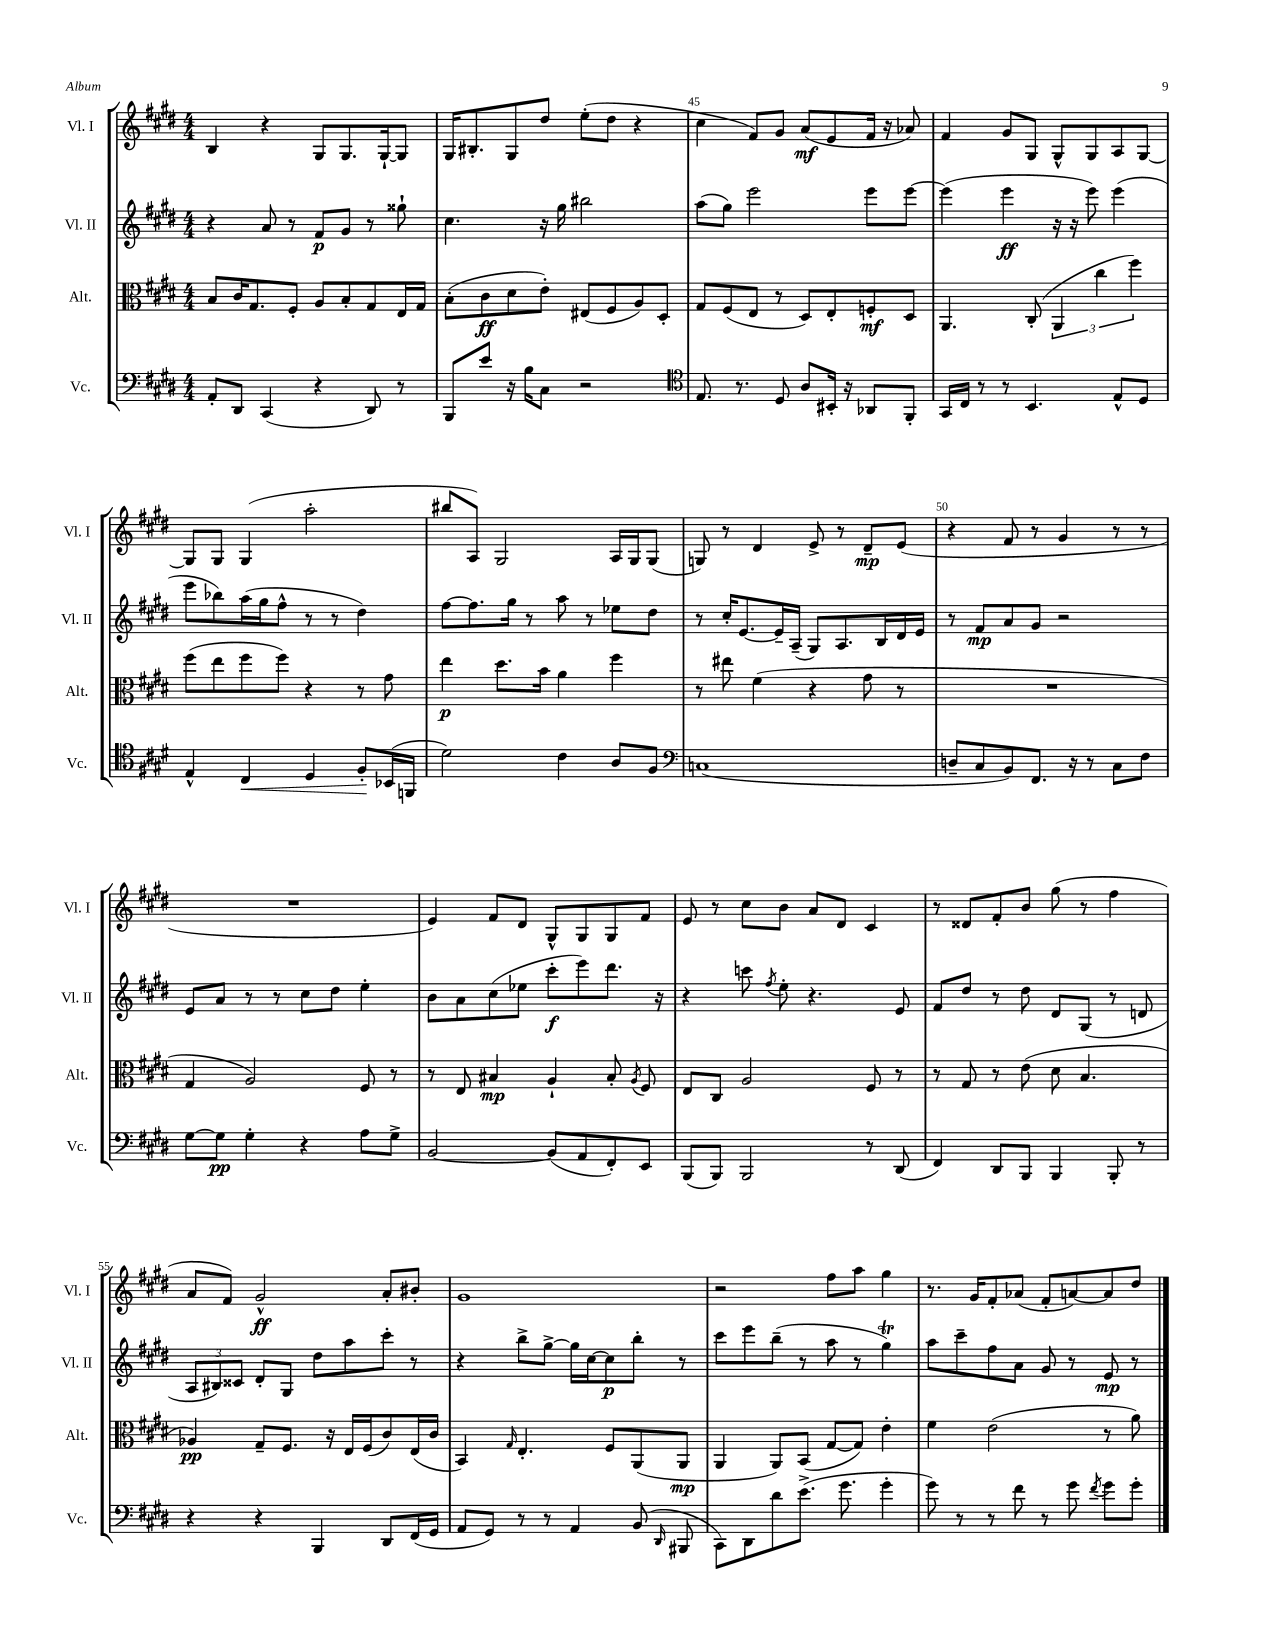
<<
\new StaffGroup <<
\new Staff = "s0" \with { instrumentName = "Vl. I" shortInstrumentName = "Vl. I" } {
    \clef treble \key e \major \numericTimeSignature \time 4/4
    \autoBeamOff b4 r4 gis8[ gis8. gis16~-! gis8] |
    gis16[ bis8.-. gis8 dis''8] e''8[-.( dis''8] r4 |
    cis''4 fis'8[) gis'8] a'8[\mf( e'8 fis'16] r16 aes'8) |
    fis'4 gis'8[ gis8] gis8[-^ gis8 a8 gis8]~ |
    gis8[ gis8] gis4( a''2-. |
    bis''8[ a8]) gis2 a16[ gis16 gis8]( |
    g8) r8 dis'4 e'8-> r8 dis'8[--\mp e'8]( |
    r4 fis'8 r8 gis'4 r8 r8 |
    R1 |
    e'4) fis'8[ dis'8] gis8[-^ gis8 gis8 fis'8] |
    e'8 r8 cis''8[ b'8] a'8[ dis'8] cis'4 |
    r8 disis'8[ fis'8-. b'8] gis''8( r8 fis''4 |
    a'8[ fis'8]) gis'2-^\ff a'8[-. bis'8]-. |
    gis'1 |
    r2 fis''8[ a''8] gis''4 |
    r8. gis'16[ fis'8-. aes'8]( fis'8[-. a'8~) a'8 dis''8] \bar "|." |
}
\new Staff = "s1" \with { instrumentName = "Vl. II" shortInstrumentName = "Vl. II" } {
    \clef treble \key e \major \numericTimeSignature \time 4/4
    \autoBeamOff r4 a'8 r8 fis'8[\p gis'8] r8 gisis''8-! |
    cis''4. r16 gis''16 bis''2 |
    a''8[( gis''8]) e'''2 e'''8[ e'''8]~ |
    e'''4( e'''4\ff r16 r16 e'''8) e'''4( |
    e'''8[ bes''8) a''16( gis''16 fis''8]-^ r8 r8 dis''4) |
    fis''8[~ fis''8. gis''16] r8 a''8 r8 ees''8[ dis''8] |
    r8 cis''16[-. e'8.~ e'16-- a16]--( gis8[) a8. b16 dis'16 e'16] |
    r8 fis'8[\mp a'8 gis'8] r2 |
    e'8[ a'8] r8 r8 cis''8[ dis''8] e''4-. |
    b'8[ a'8 cis''8( ees''8] cis'''8[-.\f e'''8) dis'''8.] r16 |
    r4 c'''8 \acciaccatura { fis''8 } e''8-. r4. e'8 |
    fis'8[ dis''8] r8 dis''8 dis'8[ gis8]( r8 d'8 |
    \tuplet 3/2 { a8[ bis8) cisis'8] } dis'8[-. gis8] dis''8[ a''8 cis'''8]-. r8 |
    r4 b''8[-> gis''8]~-> gis''16[ cis''16~ cis''8\p b''8]-. r8 |
    cis'''8[ e'''8 b''8]--( r8 a''8 r8 gis''4\trill) |
    a''8[ cis'''8-- fis''8 a'8] gis'8 r8 e'8\mp r8 \bar "|." |
}
\new Staff = "s2" \with { instrumentName = "Alt." shortInstrumentName = "Alt." } {
    \clef alto \key e \major \numericTimeSignature \time 4/4
    \autoBeamOff b8[ cis'16 gis8. fis8]-. a8[ b8-. gis8 e16 gis16] |
    b8[-.( cis'8\ff dis'8 e'8]-.) eis8[( fis8 a8) dis8]-. |
    gis8[ fis8( e8] r8 dis8[) e8-. f8-.\mf dis8] |
    a,4. cis8-.( \tuplet 3/2 { a,4 cis''4 fis''4) } |
    fis''8[( e''8 fis''8 fis''8]) r4 r8 gis'8 |
    e''4\p dis''8.[ b'16] a'4 fis''4 |
    r8 eis''8 fis'4( r4 gis'8 r8 |
    R1 |
    gis4 a2) fis8 r8 |
    r8 e8 bis4\mp a4-! bis8-. \acciaccatura { a8 } fis8 |
    e8[ cis8] a2 fis8 r8 |
    r8 gis8 r8 e'8( dis'8 b4. |
    aes4\pp) gis8[-- fis8.] r16 e16[ fis16( cis'8) e16( cis'16] |
    b,4) \grace { gis16 } e4.-. fis8[ a,8( a,8]\mp |
    a,4 a,8[) b,8]( gis8[~ gis8]) e'4-. |
    fis'4 e'2( r8 a'8) \bar "|." |
}
\new Staff = "s3" \with { instrumentName = "Vc." shortInstrumentName = "Vc." } {
    \clef bass \key e \major \numericTimeSignature \time 4/4
    \autoBeamOff a,8[-. dis,8] cis,4( r4 dis,8) r8 |
    b,,8[ e'8] r16 b16[ cis8] r2 |
    \clef tenor e8. r8. dis8 a8[ bis,16]-. r16 aes,8[ fis,8]-. |
    gis,16[ cis16] r8 r8 b,4. e8[-^ dis8] |
    e4-^ cis4\< dis4 fis8[-.\! bes,16( f,16] |
    dis'2) cis'4 a8[ fis8] |
    \clef bass c1( |
    d8[-- cis8 b,8) fis,8.] r16 r8 cis8[ fis8] |
    gis8[~ gis8]\pp gis4-. r4 a8[ gis8]-> |
    b,2~ b,8[( a,8 fis,8-.) e,8] |
    b,,8[( b,,8]) b,,2 r8 dis,8( |
    fis,4) dis,8[ b,,8] b,,4 b,,8-. r8 |
    r4 r4 b,,4 dis,8[ fis,16( gis,16] |
    a,8[ gis,8]) r8 r8 a,4 b,8( \grace { dis,16 } bis,,8 |
    cis,8[) dis,8 dis'8 e'8.]->( gis'8. gis'4-. |
    gis'8) r8 r8 fis'8 r8 gis'8 \acciaccatura { fis'8 } gis'8[ gis'8]-. \bar "|." |
}
>>
>>
\layout { \context { \Score currentBarNumber = #43 \override BarNumber.break-visibility = ##(#f #t #t) barNumberVisibility = #(every-nth-bar-number-visible 5) } }
